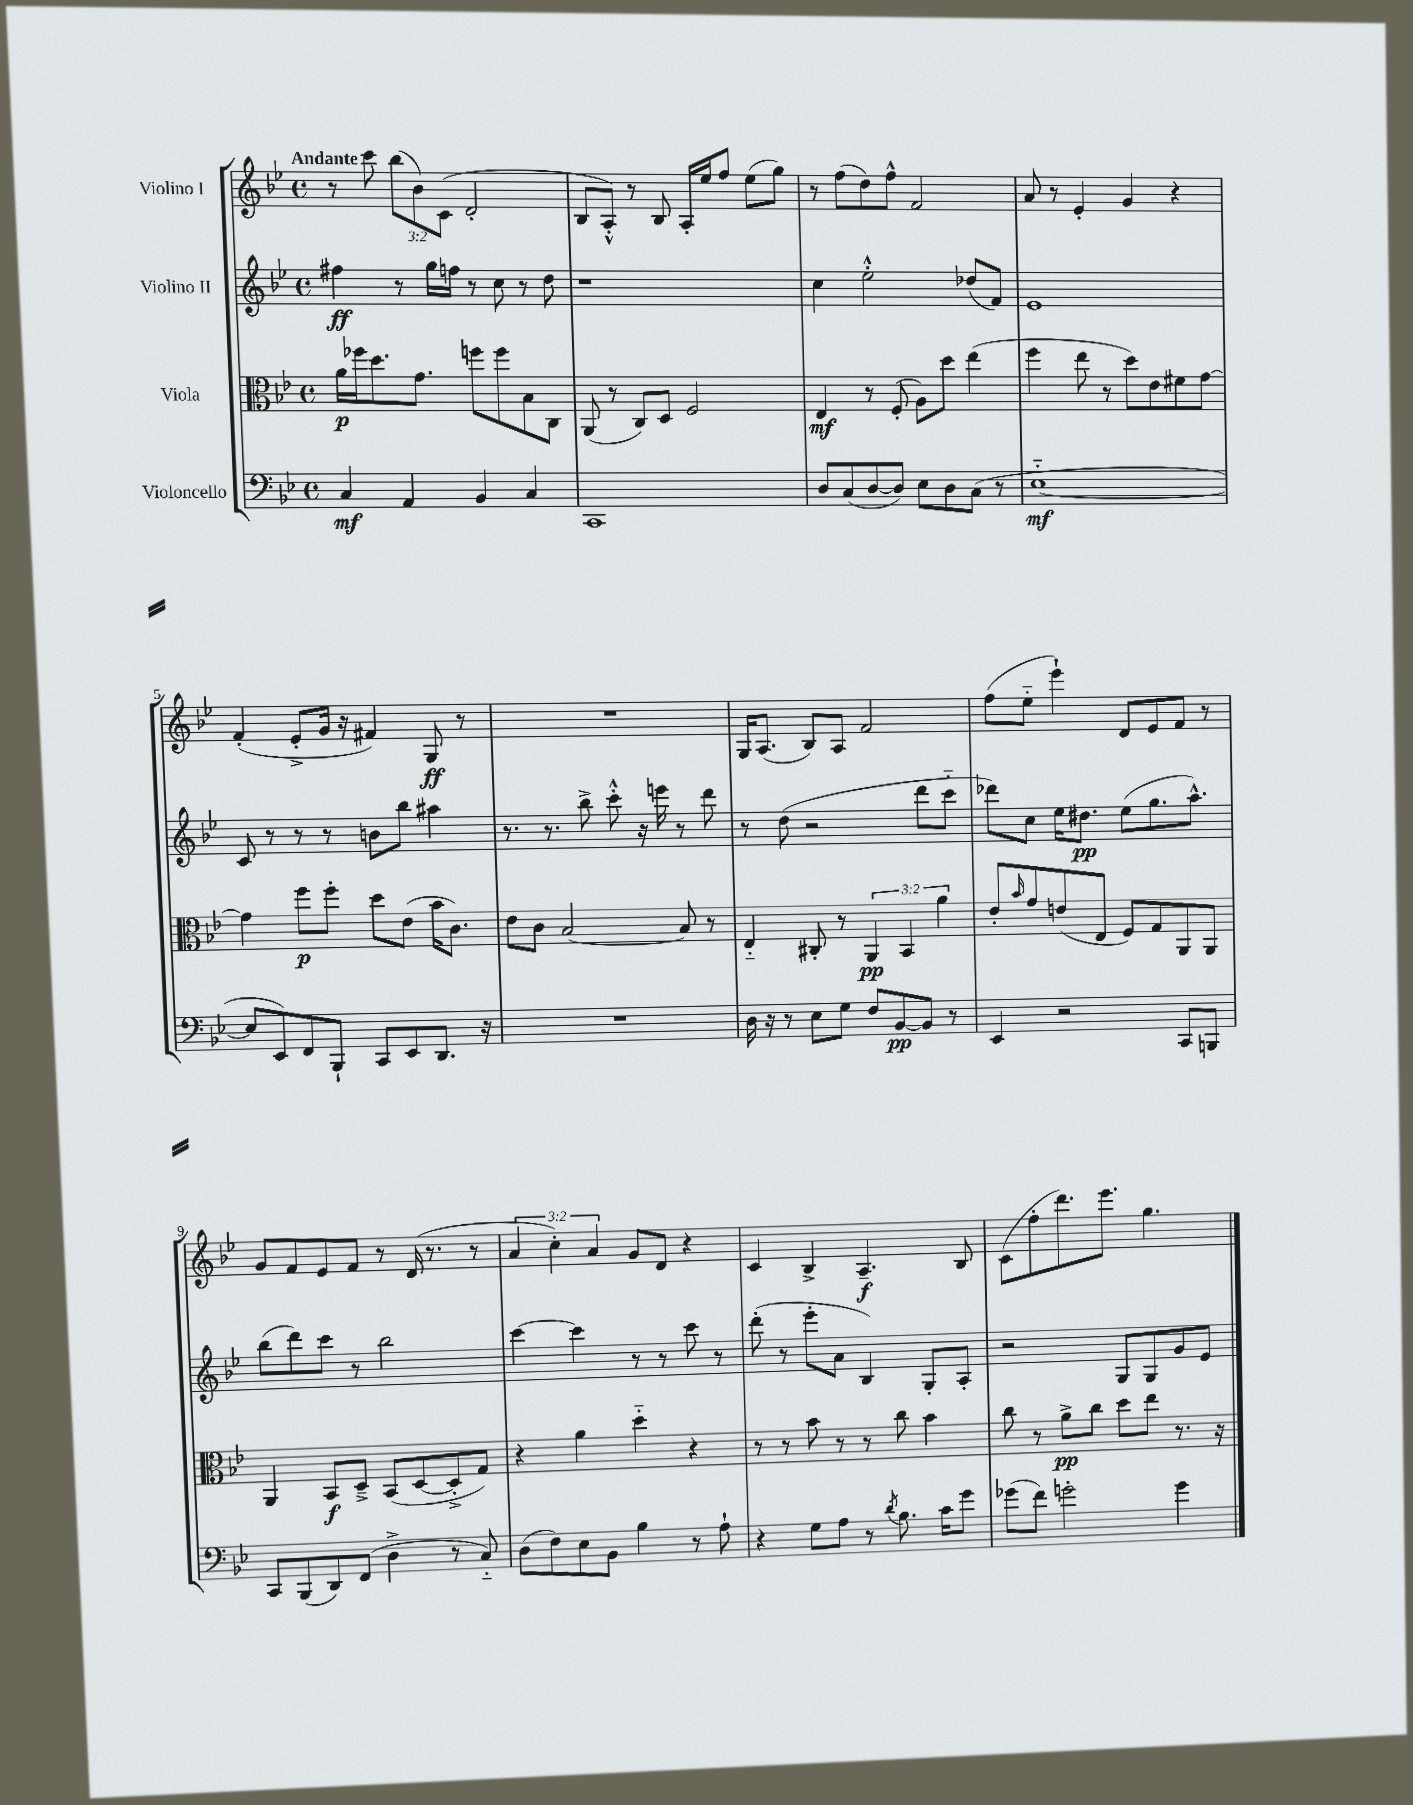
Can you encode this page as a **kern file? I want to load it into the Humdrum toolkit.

**kern	**dynam	**kern	**dynam	**kern	**dynam	**kern	**dynam
*part4	*part4	*part3	*part3	*part2	*part2	*part1	*part1
*staff4	*staff4	*staff3	*staff3	*staff2	*staff2	*staff1	*staff1
*I"Violoncello	*	*I"Viola	*	*I"Violino II	*	*I"Violino I	*
*clefF4	*	*clefC3	*	*clefG2	*	*clefG2	*
*k[b-e-]	*	*k[b-e-]	*	*k[b-e-]	*	*k[b-e-]	*
*M4/4	*	*M4/4	*	*M4/4	*	*M4/4	*
*met(c)	*	*met(c)	*	*met(c)	*	*met(c)	*
=1	=1	=1	=1	=1	=1	=1	=1
!	!	!	!	!	!	!LO:TX:a:B:t=Andante	!
4C/	mf	16a\LL	p	4ff#X\	ff	8r	.
.	.	16ff-X\J	.	.	.	.	.
.	.	8.dd\	.	.	.	8ccc\	.
4AA/	.	.	.	8r	.	(12bb-\L	.
.	.	8.g\J	.	.	.	.	.
.	.	.	.	.	.	12b-\)	.
.	.	.	.	16gg\LL	.	.	.
.	.	.	.	.	.	(12c\J	.
.	.	.	.	16ffn\JJ	.	.	.
4BB-/	.	8ffn\L	.	8r	.	2d'/	.
.	.	8ff\	.	8cc\	.	.	.
4C/	.	8B-\	.	8r	.	.	.
.	.	8C\J	.	8dd\	.	.	.
=2	=2	=2	=2	=2	=2	=2	=2
1CC	.	(8AA/	.	1r	.	8B-/L	.
.	.	8r	.	.	.	8A'^^/J)	.
.	.	8C/L)	.	.	.	8r	.
.	.	8D/J	.	.	.	8B-/	.
.	.	2F/	.	.	.	16A'/LL	.
.	.	.	.	.	.	16ee-/J	.
.	.	.	.	.	.	8ff/J	.
.	.	.	.	.	.	(8ee-\L	.
.	.	.	.	.	.	8gg\J)	.
=3	=3	=3	=3	=3	=3	=3	=3
8D/L	.	4E-/	mf	4cc\	.	8r	.
(8C/	.	.	.	.	.	(8ff\L	.
[8D/	.	8r	.	2ee-'^^\	.	8dd\)	.
8D/J])	.	(8F'/	.	.	.	8ff^^\J	.
8E-\L	.	8A\L)	.	.	.	2f/	.
8D\	.	8dd\J	.	.	.	.	.
(8C\J	.	(4ee-\	.	(8dd-X/L	.	.	.
8r	.	.	.	8f/J)	.	.	.
=4	=4	=4	=4	=4	=4	=4	=4
[1E-	mf	4ff\	.	1e-	.	8a/	.
.	.	.	.	.	.	8r	.
.	.	8ee-\	.	.	.	4e-'/	.
.	.	8r	.	.	.	.	.
.	.	8dd\L)	.	.	.	4g/	.
.	.	8e-\	.	.	.	.	.
.	.	8f#X\	.	.	.	4r	.
.	.	[8g\J	.	.	.	.	.
!!LO:LB:g=z
=5	=5	=5	=5	=5	=5	=5	=5
8E-/L]	.	4g\]	.	8c/	.	(4f'/	.
8EE-/)	.	.	.	8r	.	.	.
8FF/	.	8ff\L	p	8r	.	8e-'^/L	.
8BBB-`/J	.	8ff'\J	.	8r	.	16g/Jk	.
.	.	.	.	.	.	16r	.
8CC/L	.	8dd\L	.	8bn\L	.	4f#X/)	.
8EE-/	.	(8e-\J	.	8bb-\J	.	.	.
8.DD/J	.	16b-\KL	.	4aa#X\	.	8G/	ff
.	.	8.c\J)	.	.	.	.	.
.	.	.	.	.	.	8r	.
16r	.	.	.	.	.	.	.
=6	=6	=6	=6	=6	=6	=6	=6
1r	.	8e-\L	.	8.r	.	1r	.
.	.	8c\J	.	.	.	.	.
.	.	.	.	8.r	.	.	.
.	.	[2B-/	.	.	.	.	.
.	.	.	.	8bb-^\	.	.	.
.	.	.	.	8ccc'^^\	.	.	.
.	.	.	.	16r	.	.	.
.	.	.	.	16eeen\	.	.	.
.	.	8B-/]	.	8r	.	.	.
.	.	8r	.	8ddd\	.	.	.
=7	=7	=7	=7	=7	=7	=7	=7
16D\	.	4E-/	.	8r	.	16G/KL	.
16r	.	.	.	.	.	(8.A/J	.
8r	.	.	.	(8dd\	.	.	.
8E-\L	.	8C#X'/	.	2r	.	8B-/L)	.
8G\J	.	8r	.	.	.	8A/J	.
8F/L	.	6AA/	pp	.	.	2f/	.
[8BB-/	pp	.	.	.	.	.	.
.	.	6BB-/	.	.	.	.	.
8BB-/J]	.	.	.	8ddd\L	.	.	.
.	.	6a\	.	.	.	.	.
8r	.	.	.	8ccc\J	.	.	.
=8	=8	=8	=8	=8	=8	=8	=8
4EE-/	.	8e-'/L	.	8ddd-X\L)	.	(8ff\L	.
.	.	16qqb-/	.	.	.	.	.
.	.	8g/	.	8cc\J	.	8ee-\J	.
2r	.	(8en/	.	16ee-\KL	.	4eee-`\)	.
.	.	.	.	8.dd#X\J	pp	.	.
.	.	8E-/J	.	.	.	.	.
.	.	8F/L)	.	(8ee-\L	.	8d/L	.
.	.	8G/	.	8.gg\	.	8e-/	.
8CC/L	.	8AA/	.	.	.	8f/J	.
.	.	.	.	8.aa^^\J)	.	.	.
8BBBn/J	.	8AA/J	.	.	.	8r	.
!!LO:LB:g=z
=9	=9	=9	=9	=9	=9	=9	=9
8CC/L	.	4AA/	.	(8bb-\L	.	8g/L	.
(8BBB-/	.	.	.	8ddd\)	.	8f/	.
8DD/)	.	8BB-/L	f	8ccc\J	.	8e-/	.
(8FF/J	.	8D~^/J	.	8r	.	8f/J	.
4D^\	.	(8BB-/L	.	2bb-\	.	8r	.
.	.	[8D/	.	.	.	(16d/	.
.	.	.	.	.	.	8.r	.
8r	.	8D'^/]	.	.	.	.	.
8C/)	.	8G/J)	.	.	.	8r	.
=10	=10	=10	=10	=10	=10	=10	=10
(8D\L	.	4r	.	[4ccc\	.	6a/	.
8F\)	.	.	.	.	.	.	.
.	.	.	.	.	.	6cc'\)	.
8E-\	.	4a\	.	4ccc\]	.	.	.
.	.	.	.	.	.	6a/	.
8BB-\J	.	.	.	.	.	.	.
4B-\	.	4dd\	.	8r	.	8g/L	.
.	.	.	.	8r	.	8d/J	.
8r	.	4r	.	8ccc\	.	4r	.
8A`\	.	.	.	8r	.	.	.
=11	=11	=11	=11	=11	=11	=11	=11
4r	.	8r	.	(8ddd'\	.	4c/	.
.	.	8r	.	8r	.	.	.
8G\L	.	8b-\	.	8eee-'\L	.	4B-^/	.
8A\J	.	8r	.	8a\J	.	.	.
8r	.	8r	.	4B-/)	.	4.A~/	f
8qd/	.	.	.	.	.	.	.
8.B-\	.	8cc\	.	.	.	.	.
.	.	4b-\	.	8G'/L	.	.	.
16c\KL	.	.	.	.	.	.	.
8g\J	.	.	.	8A'/J	.	8B-/	.
=12	=12	=12	=12	=12	=12	=12	=12
(8g-X\L	.	8cc\	.	2r	.	(8c\L	.
8f\J)	.	8r	.	.	.	8ff'\	.
2gn'\	.	8a^\L	pp	.	.	8.ddd\)	.
.	.	8cc\J	.	.	.	.	.
.	.	.	.	.	.	8.eee-\J	.
.	.	8dd\L	.	8G/L	.	.	.
.	.	8ee-\J	.	8G/	.	4.gg\	.
4g\	.	8.r	.	8g/	.	.	.
.	.	.	.	8e-/J	.	.	.
.	.	16r	.	.	.	.	.
==	==	==	==	==	==	==	==
*-	*-	*-	*-	*-	*-	*-	*-
